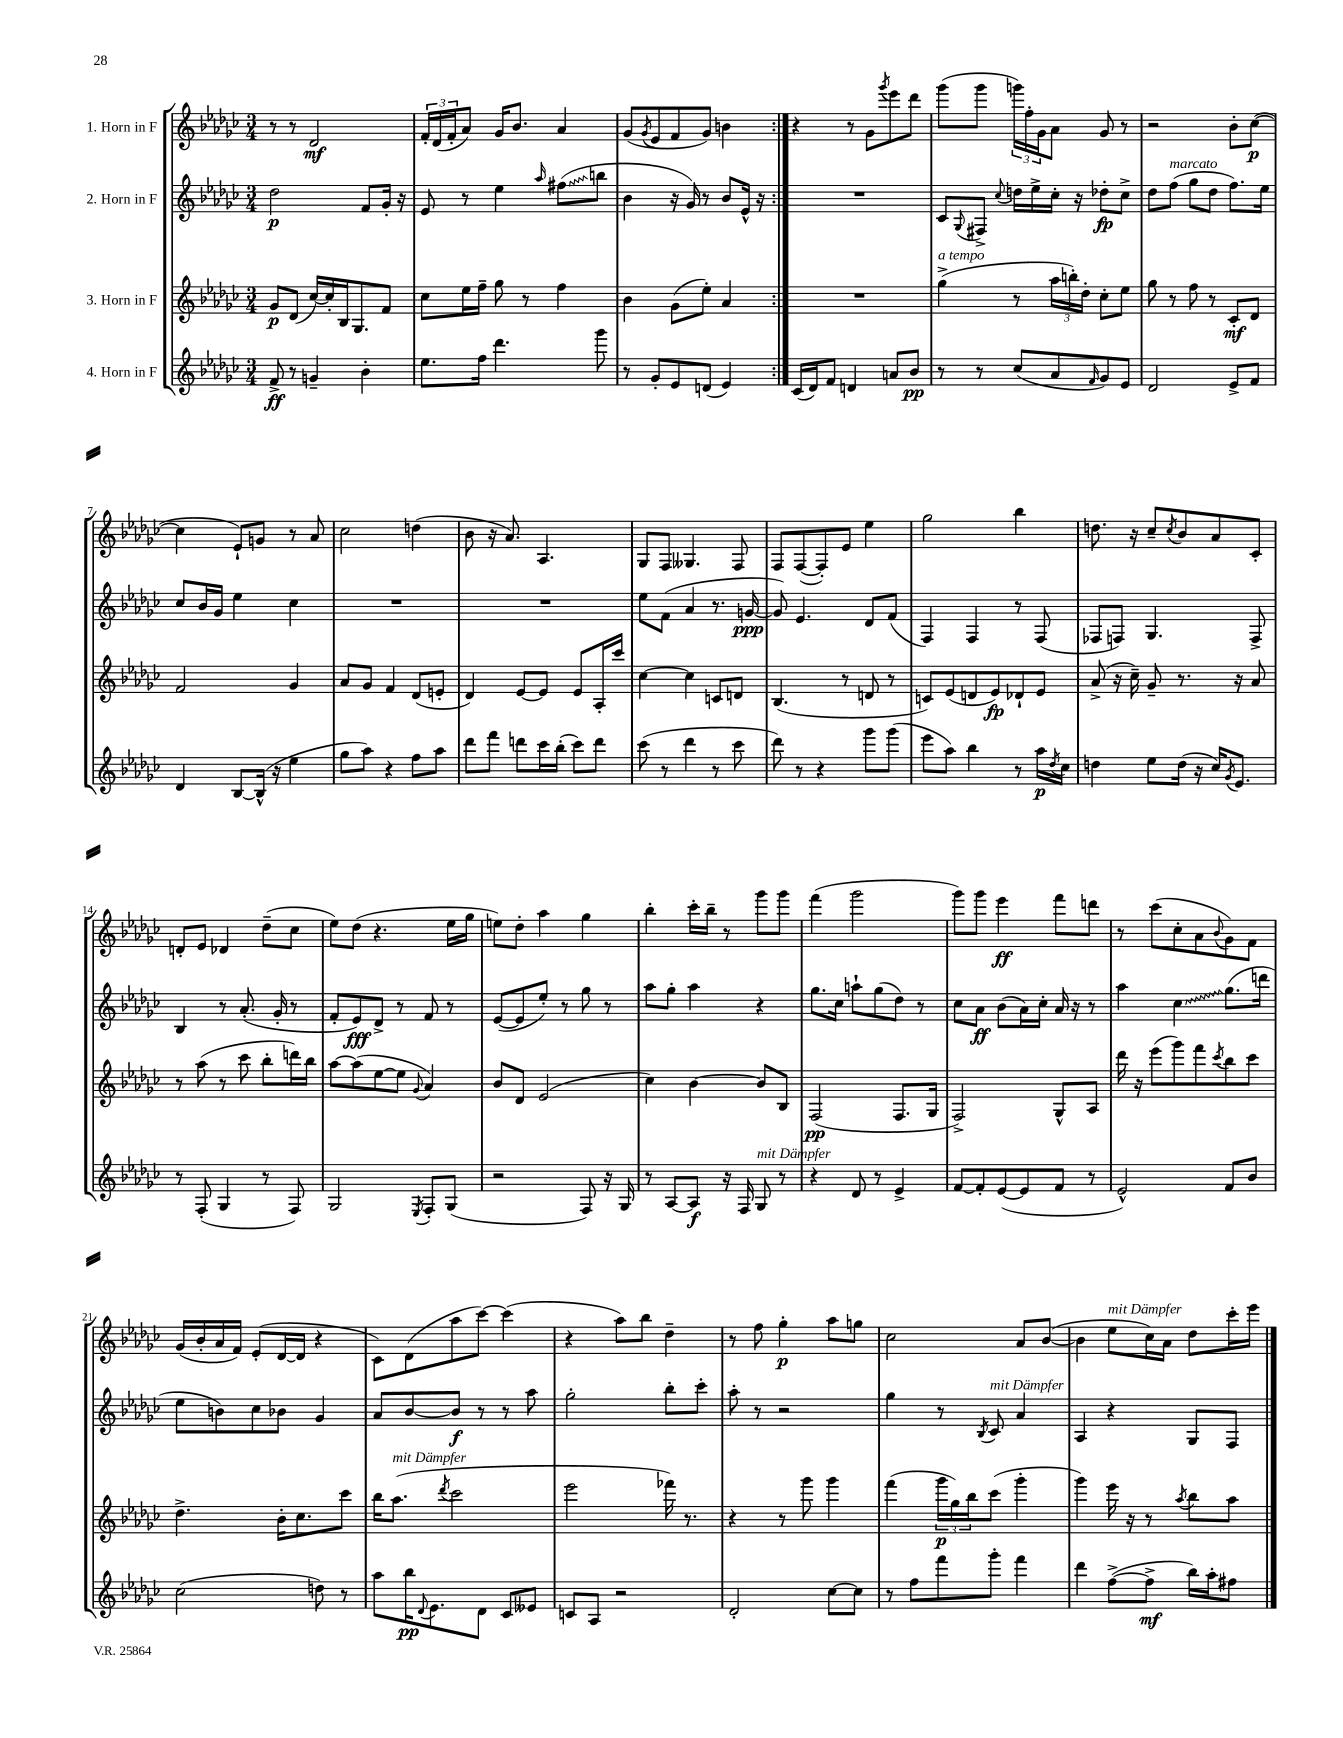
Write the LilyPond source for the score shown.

<<
\new StaffGroup <<
\new Staff = "s0" \with { instrumentName = "1. Horn in F" } {
    \clef treble \key ges \major \numericTimeSignature \time 3/4
    \repeat volta 2 { r8 r8 des'2\mf |
    \tuplet 3/2 { f'16-. des'16( f'16-. } aes'8) ges'16 bes'8. aes'4 |
    ges'8( \acciaccatura { ges'8 } ees'8 f'8 ges'8) b'4 | }
    r4 r8 ges'8 \acciaccatura { ges'''8 } ees'''8 des'''8 |
    ges'''8( ges'''8 \tuplet 3/2 { g'''16) f''16-. ges'16 } aes'8 ges'8 r8 |
    r2 bes'8-. ces''8~\p( |
    ces''4 ees'8-!) g'8 r8 aes'8 |
    ces''2 d''4( |
    bes'8 r16 aes'8.) aes4. |
    ges8 f8 geses4. f8 |
    f8 f8~( f8-.) ees'8 ees''4 |
    ges''2 bes''4 |
    d''8. r16 ces''8-- \acciaccatura { ces''8 } bes'8 aes'8 ces'8-. |
    d'8-. ees'8 des'4 des''8--( ces''8 |
    ees''8) des''8( r4. ees''16 ges''16 |
    e''8) des''8-. aes''4 ges''4 |
    bes''4-. ces'''16-. bes''16-- r8 ges'''8 ges'''8 |
    f'''4( ges'''2 |
    ges'''8) ges'''8 ees'''4\ff f'''8 d'''8 |
    r8 ces'''8( ces''8-. aes'8 \appoggiatura { bes'8 } ges'8) f'8 |
    ges'16( bes'16-. aes'16 f'16) ees'8-.( des'16~ des'16 r4 |
    ces'8) des'8( aes''8 ces'''8~) ces'''4( |
    r4 aes''8) bes''8 des''4-- |
    r8 f''8 ges''4-.\p aes''8 g''8 |
    ces''2 aes'8 bes'8~( |
    bes'4 ees''8^\markup { \italic "mit Dämpfer" } ces''16) aes'16 des''8 ces'''16-. ees'''16 \bar "|." |
}
\new Staff = "s1" \with { instrumentName = "2. Horn in F" } {
    \clef treble \key ges \major \numericTimeSignature \time 3/4
    \repeat volta 2 { des''2\p f'8 ges'16-. r16 |
    ees'8 r8 ees''4 \grace { aes''16 } \once \override Glissando.style = #'zigzag fis''8\glissando( b''8 |
    bes'4 r16 ges'16) r8 bes'8 ees'16-^ r16 | }
    R2. |
    ces'8 \appoggiatura { ges8 } fis8-> \appoggiatura { ces''8 } d''16 ees''16-> ces''16-. r16 des''8-.\fp ces''8-> |
    des''8 f''8^\markup { \italic "marcato" }( ges''8 des''8 f''8.) ees''16 |
    ces''8 bes'16 ges'16 ees''4 ces''4 |
    R2. |
    R2. |
    ees''8 f'8( aes'4 r8. g'16~\ppp |
    g'8) ees'4. des'8 f'8( |
    f4) f4 r8 f8( |
    fes8 f8) ges4. f8-> |
    bes4 r8 aes'8.-.( ges'16-. r8 |
    f'8-. ees'8\fff) des'8-> r8 f'8 r8 |
    ees'8~( ees'8 ees''8-.) r8 ges''8 r8 |
    aes''8 ges''8-. aes''4 r4 |
    ges''8. ces''16 a''8-! ges''8( des''8) r8 |
    ces''8 aes'8\ff bes'8( aes'16) ces''16-. aes'16 r16 r8 |
    aes''4 \once \override Glissando.style = #'zigzag ces''4\glissando ges''8.( d'''16 |
    ees''8 b'8) ces''8 bes'8 ges'4 |
    aes'8 bes'8~ bes'8\f r8 r8 aes''8 |
    ges''2-. bes''8-. ces'''8-. |
    aes''8-. r8 r2 |
    ges''4 r8 \acciaccatura { bes8 } ces'8^\markup { \italic "mit Dämpfer" } aes'4 |
    aes4 r4 ges8 f8 \bar "|." |
}
\new Staff = "s2" \with { instrumentName = "3. Horn in F" } {
    \clef treble \key ges \major \numericTimeSignature \time 3/4
    \repeat volta 2 { ges'8\p des'8( ces''16~) ces''16-. bes16 ges8. f'8 |
    ces''8 ees''16 f''16-- ges''8 r8 f''4 |
    bes'4 ges'8( ees''8-.) aes'4 | }
    R2. |
    ges''4->^\markup { \italic "a tempo" }( r8 \tuplet 3/2 { aes''16 b''16-.) des''16-. } ces''8-. ees''8 |
    ges''8 r8 f''8 r8 ces'8-.\mf des'8 |
    f'2 ges'4 |
    aes'8 ges'8 f'4 des'8( e'8-. |
    des'4) ees'8~ ees'8 ees'8 aes16-. ces'''16 |
    ces''4~ ces''4 c'8 d'8 |
    bes4.( r8 d'8 r8 |
    c'8) ees'8( d'8 ees'8\fp) des'8-! ees'8 |
    aes'8->( r16 ces''16--) ges'8-- r8. r16 aes'8 |
    r8 aes''8( r8 ces'''8 bes''8-. d'''16) bes''16 |
    aes''8~ aes''8( ees''8~ ees''8 \appoggiatura { ges'8 } aes'4) |
    bes'8 des'8 ees'2( |
    ces''4) bes'4~ bes'8 bes8 |
    f2\pp( f8. ges16 |
    f2->) ges8-^ aes8 |
    des'''16 r16 ees'''8( ges'''8) f'''8 \acciaccatura { ces'''8 } bes''8 ces'''8 |
    des''4.-> bes'16-. ces''8. ces'''8 |
    bes''16 aes''8.^\markup { \italic "mit Dämpfer" }( \acciaccatura { des'''8 } ces'''2 |
    ees'''2 fes'''16) r8. |
    r4 r8 ges'''8 ges'''4 |
    f'''4( \tuplet 3/2 { ges'''16\p ges''16) bes''16 } ces'''8( ges'''4-. |
    ges'''4) ees'''16 r16 r8 \acciaccatura { aes''8 } bes''8 aes''8 \bar "|." |
}
\new Staff = "s3" \with { instrumentName = "4. Horn in F" } {
    \clef treble \key ges \major \numericTimeSignature \time 3/4
    \repeat volta 2 { f'8->\ff r8 g'4-- bes'4-. |
    ees''8. f''16 des'''4. ges'''8 |
    r8 ges'8-. ees'8 d'8( ees'4) | }
    ces'16( des'16) f'8 d'4 a'8 bes'8\pp |
    r8 r8 ces''8( aes'8 \grace { f'16 } ges'8) ees'8 |
    des'2 ees'8-> f'8 |
    des'4 bes8~ bes16-^( r16 ees''4 |
    ges''8 aes''8) r4 f''8 aes''8 |
    des'''8 f'''8 d'''8 ces'''16 bes''16-.( ces'''8) d'''8 |
    ces'''8( r8 des'''4 r8 ces'''8 |
    des'''8) r8 r4 ges'''8 ges'''8( |
    ees'''8 aes''8) bes''4 r8 aes''16\p \acciaccatura { des''8 } ces''16 |
    d''4 ees''8 d''16( r16 ces''16) \acciaccatura { ges'8 } ees'8. |
    r8 f8-.( ges4 r8 f8) |
    ges2 \acciaccatura { ees8 } f8-. ges8( |
    r2 f8) r16 ges16 |
    r8 aes8~ aes8\f r16 f16 ges8^\markup { \italic "mit Dämpfer" } r8 |
    r4 des'8 r8 ees'4-> |
    f'8~ f'8-. ees'8~( ees'8 f'8 r8 |
    ees'2-^) f'8 bes'8 |
    ces''2( d''8) r8 |
    aes''8 bes''16\pp \appoggiatura { des'8 } ees'8. des'8 ces'8 eeses'8 |
    c'8 aes8 r2 |
    des'2-. ces''8~ ces''8 |
    r8 f''8 f'''8 ges'''8-. f'''4 |
    des'''4 f''8~->( f''8->\mf bes''16) aes''16-. fis''8 \bar "|." |
}
>>
>>
